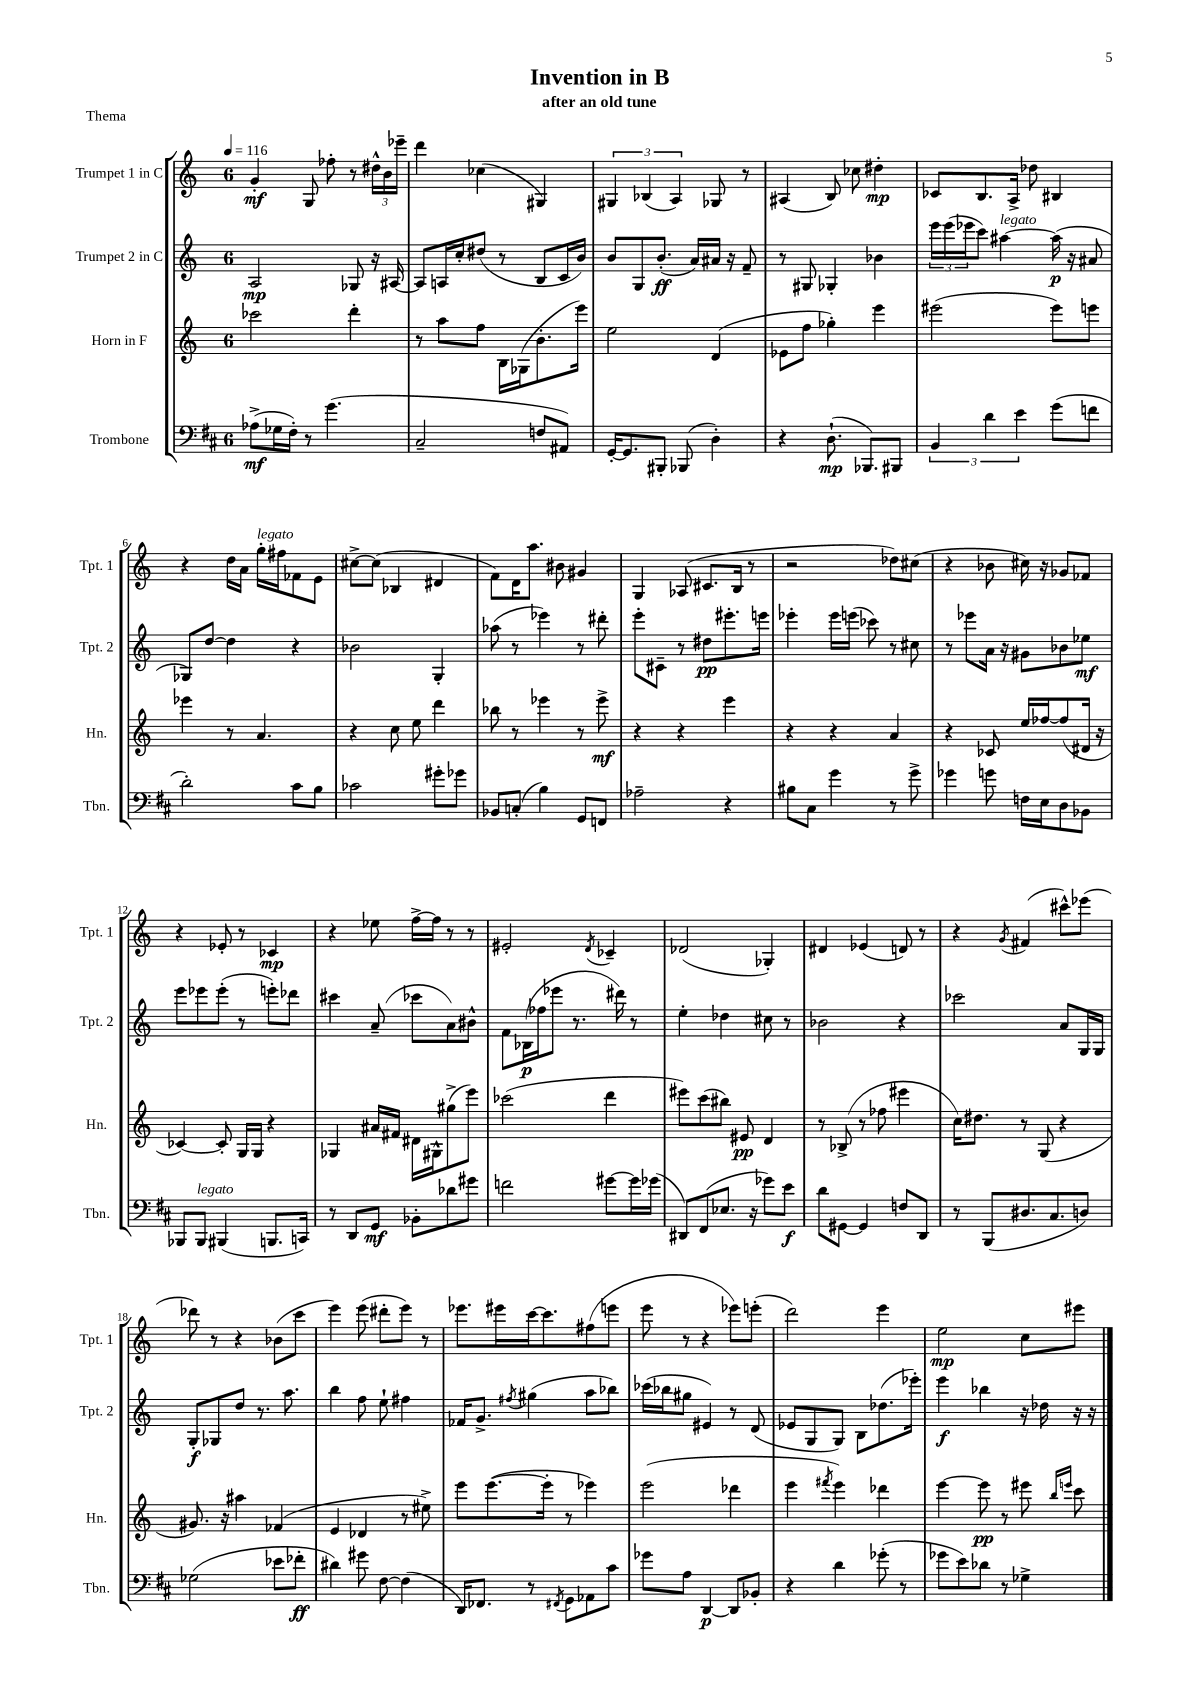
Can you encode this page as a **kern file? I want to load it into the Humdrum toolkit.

**kern	**dynam	**kern	**dynam	**kern	**dynam	**kern	**dynam
*part4	*part4	*part3	*part3	*part2	*part2	*part1	*part1
*staff4	*staff4	*staff3	*staff3	*staff2	*staff2	*staff1	*staff1
*I"Trombone	*	*I"Horn in F	*	*I"Trumpet 2 in C	*	*I"Trumpet 1 in C	*
*I'Tbn.	*	*I'Hn.	*	*I'Tpt. 2	*	*I'Tpt. 1	*
*clefF4	*	*clefG2	*	*clefG2	*	*clefG2	*
*k[f#c#]	*	*k[]	*	*k[]	*	*k[]	*
*M6/8	*	*M6/8	*	*M6/8	*	*M6/8	*
*MM116	*	*MM116	*	*MM116	*	*MM116	*
=1	=1	=1	=1	=1	=1	=1	=1
(8A-X^\L	mf	2ccc-X\	.	2A/	mp	4g'/	mf
16G-X\L	.	.	.	.	.	.	.
16F#'\JJ)	.	.	.	.	.	.	.
8r	.	.	.	.	.	8G/	.
(4.g\	.	.	.	.	.	8ff-X'\	.
.	.	4ddd'\	.	8G-X/	.	8r	.
.	.	.	.	16r	.	24dd#X^^\LL	.
.	.	.	.	.	.	24b\	.
.	.	.	.	[16A#X/	.	.	.
.	.	.	.	.	.	24eee-X~\JJ	.
=2	=2	=2	=2	=2	=2	=2	=2
2C#~/	.	8r	.	8A#/L]	.	4ddd\	.
.	.	8aa\L	.	16An/L	.	.	.
.	.	.	.	16cc'/J	.	.	.
.	.	8ff\J	.	(8dd#X/J	.	(4cc-X\	.
.	.	16B\LL	.	8r	.	.	.
.	.	(16G-X\J	.	.	.	.	.
8Fn/L	.	8.b'\	.	8B/L	.	4G#X/)	.
8AA#X/J)	.	.	.	16c/L	.	.	.
.	.	16eee\Jk)	.	16b/JJ)	.	.	.
=3	=3	=3	=3	=3	=3	=3	=3
[16GG'/KL	.	2ee\	.	8b/L	.	6G#X/	.
8.GG/]	.	.	.	.	.	.	.
.	.	.	.	8G/	.	.	.
.	.	.	.	.	.	(6B-X/	.
8BBB#X'/J	.	.	.	(8.b'/J	ff	.	.
.	.	.	.	.	.	6A/)	.
(8BBB-X/	.	.	.	.	.	.	.
.	.	.	.	16a/LL)	.	.	.
4D'\)	.	(4d/	.	16a#X/JJ	.	8G-X/	.
.	.	.	.	16r	.	.	.
.	.	.	.	8f~/	.	8r	.
=4	=4	=4	=4	=4	=4	=4	=4
4r	.	8e-X\L	.	8r	.	(4A#X/	.
.	.	8ff\J	.	8G#X/	.	.	.
(8.D`\	mp	4gg-X'\)	.	4G-X'/	.	8B/)	.
.	.	.	.	.	.	8cc-X\	.
8.BBB-X/L)	.	.	.	.	.	.	.
.	.	4eee\	.	4b-X\	.	4dd#X'\	mp
8BBB#X/J	.	.	.	.	.	.	.
=5	=5	=5	=5	=5	=5	=5	=5
6BB/	.	(2eee#X\	.	24eee\LL	.	8c-X/L	.
.	.	.	.	(24eee\	.	.	.
.	.	.	.	24eee-X\J	.	.	.
.	.	.	.	8ccc\J)	.	8.B/	.
6d\	.	.	.	.	.	.	.
!	!	!	!	!LO:TX:a:i:t=legato	!	!	!
.	.	.	.	[4aa#X\	.	.	.
.	.	.	.	.	.	16A^/Jk	.
6e\	.	.	.	.	.	.	.
.	.	.	.	.	.	8dd-X\	.
(8g\L	.	8eee#\L)	.	(16aa#\]	p	4B#X/	.
.	.	.	.	16r	.	.	.
8fn\J	.	8eeen\J	.	8a#X/	.	.	.
!!LO:LB:g=z
=6	=6	=6	=6	=6	=6	=6	=6
2d'\)	.	4eee-X\	.	8G-X/L)	.	4r	.
.	.	.	.	[8dd/J	.	.	.
.	.	8r	.	4dd\]	.	16dd\LL	.
.	.	.	.	.	.	16a\JJ	.
!	!	!	!	!	!	!LO:TX:a:i:t=legato	!
.	.	4.a/	.	.	.	16gg'\LL	.
.	.	.	.	.	.	16ff#X\J	.
8c#\L	.	.	.	4r	.	8f-X\	.
8B\J	.	.	.	.	.	8e\J	.
=7	=7	=7	=7	=7	=7	=7	=7
2c-X\	.	4r	.	2b-X\	.	[8cc#X^\L	.
.	.	.	.	.	.	(8cc#\J]	.
.	.	8cc\	.	.	.	4B-X/	.
.	.	8ee\	.	.	.	.	.
8g#X'\L	.	4ddd\	.	4G'/	.	4d#X/	.
8g-X\J	.	.	.	.	.	.	.
=8	=8	=8	=8	=8	=8	=8	=8
8BB-X/L	.	8bb-X\	.	(8aa-X\	.	8f\L)	.
(8Cn'/J	.	8r	.	8r	.	16d\K	.
.	.	.	.	.	.	8.aa\J	.
4B\)	.	4eee-X\	.	4eee-X\)	.	.	.
.	.	.	.	.	.	8b#X\	.
8GG/L	.	8r	.	8r	.	4g#X/	.
8FFn/J	.	8eee-^\	mf	8ddd#X'\	.	.	.
=9	=9	=9	=9	=9	=9	=9	=9
2A-X~\	.	4r	.	8eee'\L	.	4G/	.
.	.	.	.	8c#X~\J	.	.	.
.	.	4r	.	8r	.	(8A-X/	.
.	.	.	.	8dd#X\L	pp	8.c#X/L	.
4r	.	4eee\	.	8.eee#X'\	.	.	.
.	.	.	.	.	.	16B/Jk	.
.	.	.	.	.	.	8r	.
.	.	.	.	16eeen\Jk	.	.	.
=10	=10	=10	=10	=10	=10	=10	=10
8B#X\L	.	4r	.	4eee-X'\	.	2r	.
8C#\J	.	.	.	.	.	.	.
4g\	.	4r	.	16eee-\LL	.	.	.
.	.	.	.	(16eeen\JJ	.	.	.
.	.	.	.	8ccc-X\)	.	.	.
8r	.	4a/	.	8r	.	8dd-X\L)	.
8g^\	.	.	.	8cc#X\	.	(8cc#X\J	.
=11	=11	=11	=11	=11	=11	=11	=11
4g-X\	.	4r	.	8r	.	4r	.
.	.	.	.	8eee-X\L	.	.	.
8gn\	.	8c-X/	.	16a\Jk	.	8b-X\	.
.	.	.	.	16r	.	.	.
16Fn\LL	.	16ee/LL	.	8g#X\L	.	16cc#X\)	.
16E\J	.	[16ff-X/J	.	.	.	16r	.
8D\	.	(8ff-/]	.	8b-X\	.	8g-X/L	.
8BB-X\J	.	16d#X/Jk	.	8ee-X\J	mf	8f-X/J	.
.	.	16r	.	.	.	.	.
!!LO:LB:g=z
=12	=12	=12	=12	=12	=12	=12	=12
8BBB-X/L	.	[4c-X/)	.	8eee\L	.	4r	.
!LO:TX:a:i:t=legato	!	!	!	!	!	!	!
8BBB-/J	.	.	.	8eee-X\	.	.	.
(4BBB#X/	.	8c-'/]	.	(8eee-'\J	.	8e-X'/	.
.	.	16G/LL	.	8r	.	8r	.
.	.	16G/JJ	.	.	.	.	.
8.BBBn/L	.	4r	.	8eeen'\L)	.	4c-X/	mp
.	.	.	.	8ddd-X\J	.	.	.
16CCn/Jk)	.	.	.	.	.	.	.
=13	=13	=13	=13	=13	=13	=13	=13
8r	.	4G-X/	.	4ccc#X\	.	4r	.
8DD/L	.	.	.	.	.	.	.
8GG/J	mf	16a#X/LL	.	(8a~/	.	8ee-X\	.
.	.	16f#X/JJ	.	.	.	.	.
8BB-X'\L	.	16d#X\LL	.	8ccc-X\L	.	[16ff^\LL	.
.	.	16G#X^^\J	.	.	.	16ff\JJ]	.
8d-X\	.	(8gg#X^\	.	8a\)	.	8r	.
8g#X\J	.	8eee\J)	.	8b#X^^\J	.	8r	.
=14	=14	=14	=14	=14	=14	=14	=14
2fn\	.	(2ccc-X\	.	8f\L	.	2e#X'/	.
.	.	.	.	(16B-X\L	p	.	.
.	.	.	.	16ff-X\J	.	.	.
.	.	.	.	8eee-X\J	.	.	.
.	.	.	.	8.r	.	.	.
.	.	.	.	.	.	8qd/	.
[8g#X\L	.	4ddd\	.	.	.	4c-X~/	.
.	.	.	.	16ddd#X\)	.	.	.
16g#\L]	.	.	.	8r	.	.	.
(16g-X\JJ	.	.	.	.	.	.	.
=15	=15	=15	=15	=15	=15	=15	=15
8DD#X/L)	.	8eee#X\L)	.	4ee'\	.	(2d-X/	.
(8FF#/	.	(8ccc\	.	.	.	.	.
8.E-X/J	.	8bb#X\J)	.	4dd-X\	.	.	.
.	.	8e#X/	pp	.	.	.	.
16r	.	.	.	.	.	.	.
8g-X\L)	.	4d/	.	8cc#X\	.	4G-X'/)	.
8e\J	f	.	.	8r	.	.	.
=16	=16	=16	=16	=16	=16	=16	=16
8d\L	.	8r	.	2b-X\	.	4d#X/	.
[8GG#X\J	.	(8B-X^/	.	.	.	.	.
4GG#/]	.	8r	.	.	.	(4e-X/	.
.	.	8ff-X\	.	.	.	.	.
8Fn/L	.	4eee#X\	.	4r	.	8dn/)	.
8DD/J	.	.	.	.	.	8r	.
=17	=17	=17	=17	=17	=17	=17	=17
8r	.	16cc\KL)	.	2ccc-X\	.	4r	.
.	.	8.dd#X\J	.	.	.	.	.
(8BBB/L	.	.	.	.	.	.	.
.	.	.	.	.	.	8qg/	.
8.D#X/	.	8r	.	.	.	(4f#X/	.
.	.	(8G/	.	.	.	.	.
8.C#/	.	.	.	.	.	.	.
.	.	4r	.	8a/L	.	8ccc#X^^\L)	.
8Dn/J)	.	.	.	16G/L	.	(8eee-X\J	.
.	.	.	.	16G/JJ	.	.	.
!!LO:LB:g=z
=18	=18	=18	=18	=18	=18	=18	=18
(2G-X\	.	8.g#X/)	.	8G'/L	f	8ddd-X\)	.
.	.	.	.	8G-X/	.	8r	.
.	.	16r	.	.	.	.	.
.	.	4aa#X\	.	8dd/J	.	4r	.
.	.	.	.	8.r	.	.	.
8e-X\L	.	(4f-X/	.	.	.	(8b-X\L	.
.	.	.	.	8.aa\	.	.	.
8f-X'\J	ff	.	.	.	.	8ccc\J	.
=19	=19	=19	=19	=19	=19	=19	=19
4d#X\)	.	4e/	.	4bb\	.	4eee\)	.
8g#X\	.	4d-X/	.	8ff\	.	(8eee\	.
[8F#\	.	.	.	8ee`\	.	8ddd#X'\L	.
(4F#\]	.	8r	.	4ff#X\	.	8eee\J)	.
.	.	8ee#X^\)	.	.	.	8r	.
=20	=20	=20	=20	=20	=20	=20	=20
16DD/KL)	.	8eee\L	.	16f-X/KL	.	8.eee-X\L	.
8.FF-X/J	.	.	.	8.g^/J	.	.	.
.	.	([8.eee\	.	.	.	.	.
.	.	.	.	.	.	16eee#X\L	.
.	.	.	.	8qff#X/	.	.	.
8r	.	.	.	(4gg#X\	.	[16ccc\J	.
.	.	16eee'\Jk]	.	.	.	8.ccc\]	.
8qFF#X/	.	.	.	.	.	.	.
8GG\L	.	8r	.	.	.	.	.
8AA-X\	.	4eee-X\)	.	8aa\L	.	(8ff#X\	.
8c#\J	.	.	.	8bb-X\J)	.	8eeen\J	.
=21	=21	=21	=21	=21	=21	=21	=21
8g-X\L	.	(2eee\	.	(16ccc-X\LL	.	8eee\	.
.	.	.	.	16bb-X\J	.	.	.
8A\J	.	.	.	8gg#X\J	.	8r	.
[4DD/	p	.	.	4e#X/)	.	4r	.
8DD/L]	.	4ddd-X\	.	8r	.	8eee-X\L)	.
8BB-X'/J	.	.	.	(8d/	.	(8eeen'\J	.
=22	=22	=22	=22	=22	=22	=22	=22
4r	.	4eee\	.	8e-X/L	.	2ddd\)	.
.	.	.	.	8G/	.	.	.
.	.	8qfff#X/	.	.	.	.	.
4d\	.	4eee\)	.	8G/J)	.	.	.
.	.	.	.	8B\L	.	.	.
(8g-X'\	.	4ddd-X\	.	(8.dd-X\	.	4eee\	.
8r	.	.	.	.	.	.	.
.	.	.	.	16eee-X'\Jk)	.	.	.
=23	=23	=23	=23	=23	=23	=23	=23
8g-X\L	.	[4eee\	.	4eee\	f	2ee\	mp
8e\)	.	.	.	.	.	.	.
8d-X\J	.	8eee\]	pp	4bb-X\	.	.	.
8r	.	8r	.	.	.	.	.
4G-X^\	.	8eee#X\	.	16r	.	8cc\L	.
.	.	.	.	16dd-X\	.	.	.
.	.	16qqbb/LL	.	.	.	.	.
.	.	16qqeeen/JJ	.	.	.	.	.
.	.	8ccc\	.	16r	.	8eee#X\J	.
.	.	.	.	16r	.	.	.
==	==	==	==	==	==	==	==
*-	*-	*-	*-	*-	*-	*-	*-
